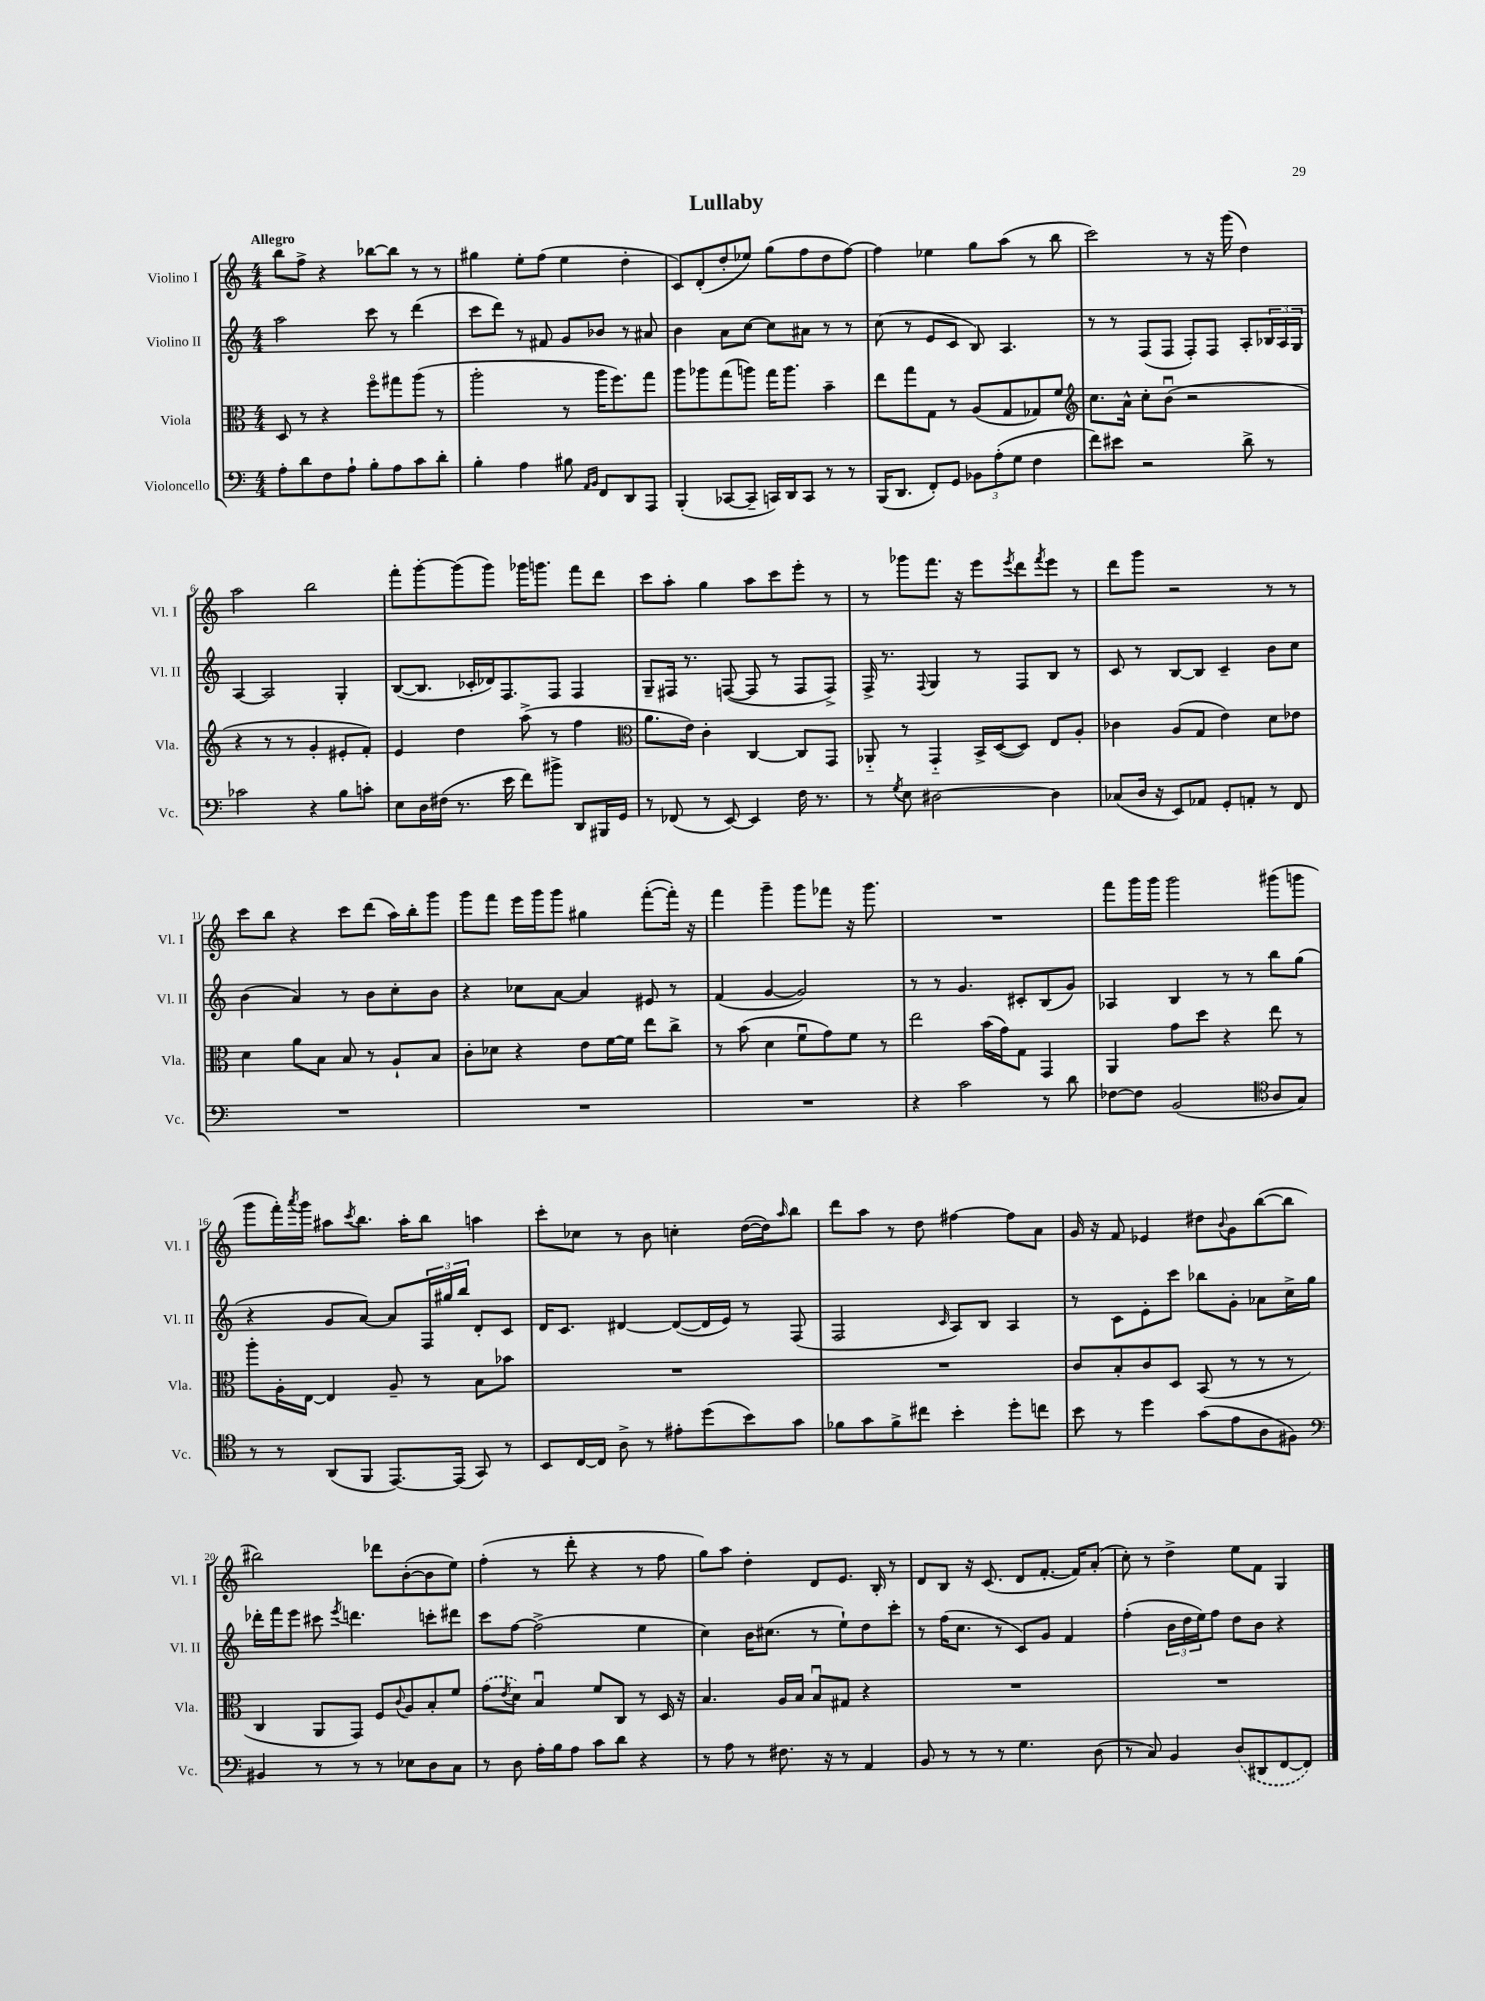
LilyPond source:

\header { title = "Lullaby" }
<<
\new StaffGroup <<
\new Staff = "s0" \with { instrumentName = "Violino I" shortInstrumentName = "Vl. I" } {
    \clef treble \key c \major \numericTimeSignature \time 4/4 \tempo "Allegro"
    b''8 f''8-> r4 bes''8~ bes''8 r8 r8 |
    gis''4 e''8-. f''8( e''4 d''4-. |
    c'8) d'8-.( d''8-. ees''8) g''8( f''8 d''8 f''8~) |
    f''4 ees''4 g''8 a''8( r8 b''8 |
    c'''2) r8 r16 g'''16( d''4) |
    a''2 b''2 |
    f'''8-. g'''8~-. g'''8( g'''8) ges'''16 g'''8. f'''8 d'''8 |
    c'''8 a''8-. g''4 a''8 c'''8 e'''8-. r8 |
    r8 ges'''8 f'''8. r16 e'''8 \acciaccatura { e'''8 } d'''8 \acciaccatura { f'''8 } e'''8 r8 |
    d'''8 g'''8 r2 r8 r8 |
    c'''8 b''8 r4 c'''8 d'''8( a''16) b''16-. g'''8 |
    g'''8 f'''8 e'''16 g'''16 g'''8 gis''4 f'''8~-.( f'''16-.) r16 |
    f'''4 g'''4-- g'''8 fes'''8 r16 g'''8. |
    R1 |
    f'''8 g'''16 g'''16 g'''2 gis'''8( g'''8 |
    g'''8 f'''16-.) \acciaccatura { a'''8 } g'''16 ais''8 \acciaccatura { c'''8 } b''8. ais''16-. b''8 a''4 |
    c'''8-. ces''8 r8 b'8 c''4-. d''16~( d''16) \grace { a''16 } b''8 |
    d'''8 a''8 r8 d''8 fis''4~ fis''8 a'8 |
    g'16 r16 f'8 ees'4 dis''8 \appoggiatura { b'8 } g'8 b''8~( b''8 |
    bis''2) des'''8 b'8~-.( b'8 e''8) |
    f''4-.( r8 d'''8-. r4 r8 f''8 |
    g''8) a''8 d''4-. d'8 e'8. b16-. r8 |
    d'8 b8 r16 c'8.( d'8 f'8.~-. f'16) a'8-.( |
    c''8-.) r8 d''4-> e''8 f'8 g4 \bar "|." |
}
\new Staff = "s1" \with { instrumentName = "Violino II" shortInstrumentName = "Vl. II" } {
    \clef treble \key c \major \numericTimeSignature \time 4/4
    a''2 c'''8 r8 d'''4( |
    c'''8 d'''8) r8 fis'8 g'8 bes'8 r8 ais'8 |
    b'4 a'8 c''8~ c''8 ais'8 r8 r8 |
    c''8( r8 e'8 c'8 b8) a4. |
    r8 r8 f8( f8 f8-.) f8 a8-. \tuplet 3/2 { bes16 a16 g16 } |
    a4~ a2 g4-. |
    b8~( b8. ces'16-. des'16) f8. f8 f4 |
    g8-- fis16 r8. f8~( f8 r8 f8 f8->) |
    f16-> r8. \appoggiatura { f8 } g4 r8 f8 b8 r8 |
    c'8 r8 b8~ b8 c'4-- b'8 c''8 |
    b'4( a'4) r8 b'8 c''8-. b'8 |
    r4 ces''8 a'8~ a'4 eis'8 r8 |
    f'4( g'4~ g'2) |
    r8 r8 g'4. cis'8-. b8( g'8) |
    aes4 b4 r8 r8 b''8 g''8( |
    r4 g'8 a'8~) a'8 \tuplet 3/2 { f16 gis''16 b''16 } d'8-. c'8 |
    d'16 c'8. dis'4~ dis'8~( dis'16 e'16) r8 f8( |
    f2 \grace { c'16 } a8) b8 a4 |
    r8 c'8 e'8-. c'''8 bes''8 g'8-. aes'8 c''16-> g''16 |
    des'''16-. f'''16 e'''8 cis'''8 \acciaccatura { e'''8 } d'''4. c'''8-. dis'''8 |
    c'''8 f''8~ f''2->( e''4 |
    c''4) b'16 cis''8.( r8 e''8-!) d''8 c'''8-. |
    r8 f''16( c''8. r8 c'8) g'8 f'4 |
    f''4-.( \tuplet 3/2 { b'16 d''16 e''16) } f''8 d''8 b'8 r4 \bar "|." |
}
\new Staff = "s2" \with { instrumentName = "Viola" shortInstrumentName = "Vla." } {
    \clef alto \key c \major \numericTimeSignature \time 4/4
    d8 r8 r4 f''8\flageolet gis''8 a''8( r8 |
    a''2-. r8 a''16 f''8.) g''8 |
    a''8 aes''8 g''8( a''8) g''16 a''8. b'4-- |
    e''8 g''8 g8 r8 a8( g8 ges8) f'8 |
    \clef treble c''8. a'16-^ c''8-. b'8\downbow( r2 |
    r4 r8 r8 g'4-. eis'8-. f'8-.) |
    e'4 d''4 a''8->( r8 f''4 |
    \clef alto a'8. e'16) c'4-. c4~ c8 g,8 |
    aes,8-_ r8 g,4-_ b,16-> d16~( d8) e8 a8-. |
    ces'4 a8( g8 e'4) d'8 ees'8 |
    d'4 a'8 b8 b8 r8 a8-! b8 |
    c'8-. des'8 r4 e'8 f'16~ f'16 e''8 c''8-> |
    r8 b'8( d'4 f'8\downbow g'8) f'8 r8 |
    e''2 b'16( g'16) g8 g,4 |
    a,4 g'8 d''8 r4 e''8 r8 |
    a''8-. a16-. e16~ e4 a8-- r8 b8 bes'8 |
    R1 |
    R1 |
    c'8 b8-. c'8 d8 b,8( r8 r8 r8 |
    c4 a,8 g,8) f8 \appoggiatura { c'8 } a8 b8-. f'8 |
    \once \slurDashed g'8( \acciaccatura { e'8 } d'8) b4\downbow f'8 c8 r8 d16 r16 |
    b4. a16 b16 b8\downbow gis8 r4 |
    R1 |
    R1 \bar "|." |
}
\new Staff = "s3" \with { instrumentName = "Violoncello" shortInstrumentName = "Vc." } {
    \clef bass \key c \major \numericTimeSignature \time 4/4
    a8-. d'8 f8 a8-! b8-. a8 c'8 d'8-. |
    b4-. a4 bis8 \grace { a,16 b,16 } f,8 d,8 a,,8 |
    b,,4-.( ces,8~ ces,8-- c,16) d,16 c,8 r8 r8 |
    b,,16( d,8. f,8-.) g,8 \tuplet 3/2 { bes,8 a8-.( g8 } f4 |
    f'8) eis'8 r2 d'8-> r8 |
    ces'2 r4 b8 c'8-. |
    e8 d16 fis16( r8. e'16 f'8) bis'8-> d,8 bis,,16 g,16 |
    r8 fes,8( r8 e,8~) e,4 f16 r8. |
    r8 \acciaccatura { g8 } e8 dis2~ dis4 |
    ces8( d16 r16 e,8) aes,8 g,8-. a,8-. r8 f,8 |
    R1 |
    R1 |
    R1 |
    r4 c'2 r8 d'8 |
    fes8~ fes8 b,2( \clef tenor a8 g8) |
    r8 r8 a,8( f,8 e,8.~) e,16( g,8) r8 |
    b,8 c16~ c16 a8-> r8 eis'8-. d''8( b'8) g'8 |
    fes'8 g'8 fes'8-> cis''8 b'4-. d''8-. c''8 |
    b'8 r8 d''4 g'8( e'8 a8 fis8) |
    \clef bass bis,4 r8 r8 r8 ees8 d8 c8 |
    r8 d8 a16-. b16 a8 c'8 d'8 r4 |
    r8 a8 r8 fis8. r16 r8 a,4 |
    b,8 r8 r8 r8 g4. d8( |
    r8 c8) b,4 \once \slurDashed d8( dis,8 f,8~ f,8) \bar "|." |
}
>>
>>
